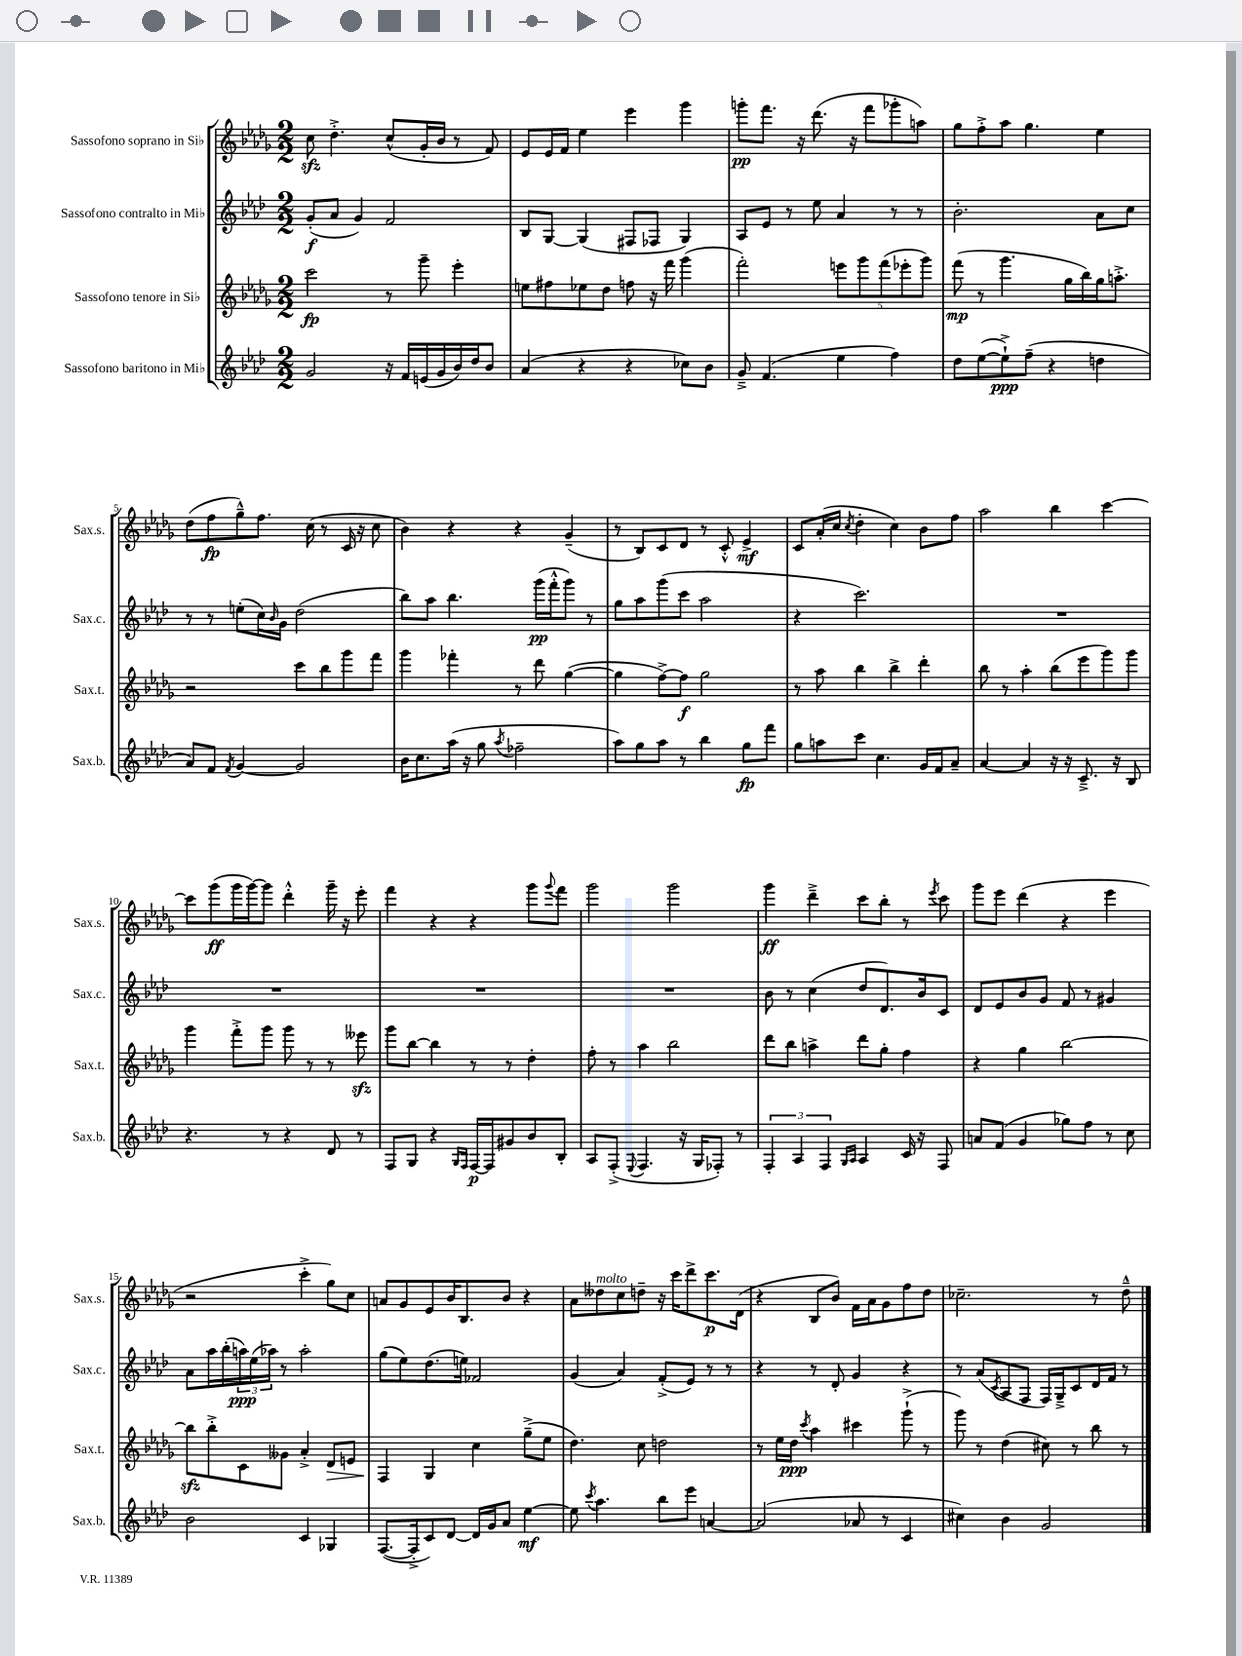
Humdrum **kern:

**kern	**dynam	**kern	**dynam	**kern	**dynam	**kern	**dynam
*part4	*part4	*part3	*part3	*part2	*part2	*part1	*part1
*staff4	*staff4	*staff3	*staff3	*staff2	*staff2	*staff1	*staff1
*I"Sassofono baritono in Mi♭	*	*I"Sassofono tenore in Si♭	*	*I"Sassofono contralto in Mi♭	*	*I"Sassofono soprano in Si♭	*
*I'Sax.b.	*	*I'Sax.t.	*	*I'Sax.c.	*	*I'Sax.s.	*
*clefG2	*	*clefG2	*	*clefG2	*	*clefG2	*
*k[b-e-a-d-]	*	*k[b-e-a-d-g-]	*	*k[b-e-a-d-]	*	*k[b-e-a-d-g-]	*
*M2/2	*	*M2/2	*	*M2/2	*	*M2/2	*
=1	=1	=1	=1	=1	=1	=1	=1
2g/	.	2ccc\	fp	(8g'/L	f	8cczz\	.
.	.	.	.	8a-/J	.	4.dd-'^\	.
.	.	.	.	4g/)	.	.	.
16r	.	8r	.	2f/	.	(8cc^^/L	.
16f/LL	.	.	.	.	.	.	.
(16en/	.	8ggg-~\	.	.	.	16g-'/L	.
16g/	.	.	.	.	.	16b-/JJ	.
16b-/)	.	4eee-'\	.	.	.	8r	.
16dd-/J	.	.	.	.	.	.	.
8b-/J	.	.	.	.	.	8f/)	.
=2	=2	=2	=2	=2	=2	=2	=2
(4a-/	.	8een\L	.	8B-/L	.	8e-/L	.
.	.	8ff#X\	.	[8G/J	.	16e-/L	.
.	.	.	.	.	.	16f/JJ	.
4r	.	8ee-X\	.	(4G/]	.	4ee-\	.
.	.	8dd-\J	.	.	.	.	.
4r	.	8ffn\	.	8F#X/L	.	4eee-\	.
.	.	16r	.	8F-X/J	.	.	.
.	.	16fff\	.	.	.	.	.
8cc-X\L)	.	(4ggg-\	.	4G/)	.	4ggg-\	.
8b-\J	.	.	.	.	.	.	.
=3	=3	=3	=3	=3	=3	=3	=3
8g~^/	.	2fff'\)	.	8A-/L	.	8gggn'\L	pp
(4.f/	.	.	.	8e-/J	.	8.fff\J	.
.	.	.	.	8r	.	.	.
.	.	.	.	.	.	16r	.
.	.	.	.	8ee-\	.	(8.ddd-\	.
4ee-\	.	10eeen\L	.	4a-/	.	.	.
.	.	.	.	.	.	16r	.
.	.	10ggg-\	.	.	.	.	.
.	.	.	.	.	.	8fff\L	.
.	.	(10fff\	.	.	.	.	.
4ff\)	.	.	.	8r	.	8ggg-X'\	.
.	.	10eee-X'\	.	.	.	.	.
.	.	.	.	8r	.	8aan\J)	.
.	.	10ggg-\J)	.	.	.	.	.
=4	=4	=4	=4	=4	=4	=4	=4
8dd-\L	.	(8fff\	mp	2.b-'\	.	8gg-\L	.
([8ee-\	.	8r	.	.	.	8ff'^\	.
8ee-`^\])	ppp	4.ggg-\	.	.	.	8aa-\J	.
(8ff~\J	.	.	.	.	.	4.gg-\	.
4r	.	.	.	.	.	.	.
.	.	16gg-\LL	.	.	.	.	.
.	.	16bb-\)	.	.	.	.	.
4ddn\	.	16gg-\J	.	8a-\L	.	4ee-\	.
.	.	8.aan'^\J	.	.	.	.	.
.	.	.	.	8cc\J	.	.	.
!!LO:LB:g=z
=5	=5	=5	=5	=5	=5	=5	=5
8a-/L)	.	2r	.	8r	.	(8dd-\L	.
8f/J	.	.	.	8r	.	8ff\	fp
8qf/	.	.	.	.	.	.	.
[4g/	.	.	.	(8een'\L	.	8gg-~^^\)	.
.	.	.	.	16cc\L)	.	8.ff\J	.
.	.	.	.	16qqb-/	.	.	.
.	.	.	.	16g\JJ	.	.	.
2g/]	.	8ccc\L	.	(2dd-\	.	.	.
.	.	.	.	.	.	(16cc\	.
.	.	8bb-\	.	.	.	8r	.
.	.	8ggg-\	.	.	.	16c/	.
.	.	.	.	.	.	16r	.
.	.	8fff\J	.	.	.	8cc\	.
=6	=6	=6	=6	=6	=6	=6	=6
16b-\KL	.	4ggg-\	.	8bb-\L)	.	4b-\)	.
8.cc\	.	.	.	.	.	.	.
.	.	.	.	8aa-\J	.	.	.
(16aa-\Jk	.	4fff-X'\	.	4.bb-\	.	4r	.
16r	.	.	.	.	.	.	.
8gg\	.	.	.	.	.	.	.
8qaa-/	.	.	.	.	.	.	.
2ff-X~\	.	8r	.	.	.	4r	.
.	.	8ddd-\	.	(16ggg\LL	pp	.	.
.	.	.	.	16fff'^^\J	.	.	.
.	.	([4gg-\	.	8ggg\J)	.	(4g-~/	.
.	.	.	.	8r	.	.	.
=7	=7	=7	=7	=7	=7	=7	=7
8aa-\L)	.	4gg-\]	.	8gg\L	.	8r	.
8gg\	.	.	.	8aa-\	.	8B-/L)	.
8aa-\J	.	[8ff^\L)	.	(8ggg\	.	8c/	.
8r	.	8ff\J]	f	8ccc\J	.	8d-/J	.
4bb-\	.	2gg-\	.	2aa-\	.	8r	.
.	.	.	.	.	.	8c'^^/	.
8gg\L	fp	.	.	.	.	4e-^/	mf
8fff\J	.	.	.	.	.	.	.
=8	=8	=8	=8	=8	=8	=8	=8
8gg\L	.	8r	.	4r	.	8c/L	.
8aan\	.	8aa-\	.	.	.	(16a-'/L	.
.	.	.	.	.	.	16cc/JJ	.
.	.	.	.	.	.	8qcc/	.
8ccc\J	.	4bb-\	.	2.ccc\)	.	4dd-'\	.
4.cc\	.	.	.	.	.	.	.
.	.	4bb-^\	.	.	.	4cc\)	.
16g/LL	.	4ddd-'\	.	.	.	8b-\L	.
16f/J	.	.	.	.	.	.	.
8a-~/J	.	.	.	.	.	8ff\J	.
=9	=9	=9	=9	=9	=9	=9	=9
[4a-/	.	8bb-\	.	1r	.	2aa-\	.
.	.	8r	.	.	.	.	.
4a-/]	.	4aa-'\	.	.	.	.	.
16r	.	(8bb-\L	.	.	.	4bb-\	.
16r	.	.	.	.	.	.	.
8.c~^/	.	8eee-\	.	.	.	.	.
.	.	8ggg-\)	.	.	.	[4ccc\	.
16r	.	.	.	.	.	.	.
8B-/	.	8ggg-\J	.	.	.	.	.
!!LO:LB:g=z
=10	=10	=10	=10	=10	=10	=10	=10
4.r	.	4ggg-\	.	1r	.	8ccc\L]	.
.	.	.	.	.	.	(8ggg-\	ff
.	.	8fff'^\L	.	.	.	16ggg-\L	.
.	.	.	.	.	.	[16ggg-\J)	.
8r	.	8ggg-\J	.	.	.	8ggg-\J]	.
4r	.	8ggg-\	.	.	.	4ddd-'^^\	.
.	.	8r	.	.	.	.	.
8d-/	.	8r	.	.	.	16ggg-~\	.
.	.	.	.	.	.	16r	.
8r	.	8eee--Xzz\	.	.	.	8eee-'\	.
=11	=11	=11	=11	=11	=11	=11	=11
8F/L	.	8ggg-\L	.	1r	.	4fff\	.
8G/J	.	[8bb-\J	.	.	.	.	.
4r	.	4bb-\]	.	.	.	4r	.
16qqG/LL	.	.	.	.	.	.	.
16qqF/JJ	.	.	.	.	.	.	.
[16F/LL	p	8r	.	.	.	4r	.
16F/J]	.	.	.	.	.	.	.
8g#X/	.	8r	.	.	.	.	.
8b-/	.	4dd-'\	.	.	.	8ggg-\L	.
.	.	.	.	.	.	8qqggg-/	.
8B-'/J	.	.	.	.	.	8fff\J	.
=12	=12	=12	=12	=12	=12	=12	=12
8A-/L	.	8ff'\	.	1r	.	2ggg-\	.
(8F'^/J	.	8r	.	.	.	.	.
8qqE-/	.	.	.	.	.	.	.
4.F/	.	4aa-\	.	.	.	.	.
.	.	2bb-\	.	.	.	2ggg-\	.
16r	.	.	.	.	.	.	.
16G/KL	.	.	.	.	.	.	.
8F-X'/J)	.	.	.	.	.	.	.
8r	.	.	.	.	.	.	.
=13	=13	=13	=13	=13	=13	=13	=13
6F'/	.	8ddd-\L	.	8b-\	.	4ggg-\	ff
.	.	8bb-\J	.	8r	.	.	.
6A-/	.	.	.	.	.	.	.
.	.	4aan^\	.	(4cc\	.	4ddd-~^\	.
6F/	.	.	.	.	.	.	.
16qqG/LL	.	.	.	.	.	.	.
16qqA-/JJ	.	.	.	.	.	.	.
4A-/	.	8ddd-\L	.	8dd-/L	.	8ccc\L	.
.	.	8gg-'\J	.	8.d-/)	.	8bb-'\J	.
16c/	.	4ff\	.	.	.	8r	.
16r	.	.	.	16b-/k	.	.	.
.	.	.	.	.	.	8qeee-/	.
8F/	.	.	.	8c/J	.	8ccc\	.
=14	=14	=14	=14	=14	=14	=14	=14
8an/L	.	4r	.	8d-/L	.	8ggg-\L	.
(8f/J	.	.	.	8e-/	.	8eee-\J	.
4g/	.	4gg-\	.	8b-/	.	(4ddd-\	.
.	.	.	.	8g/J	.	.	.
8gg-X\L)	.	[2bb-\	.	8f/	.	4r	.
8ff\J	.	.	.	8r	.	.	.
8r	.	.	.	4g#X/	.	4eee-\	.
8cc\	.	.	.	.	.	.	.
!!LO:LB:g=z
=15	=15	=15	=15	=15	=15	=15	=15
2b-\	.	8bb-zz\L]	.	8a-\L	.	2r	.
.	.	8bb-'^\	.	16aa-\L	.	.	.
.	.	.	.	(16bb-'\	.	.	.
.	.	8c\	.	24aan\)	ppp	.	.
.	.	.	.	(24ee-\	.	.	.
.	.	.	.	24aa-X\JJ)	.	.	.
.	.	8g--X\J	.	8r	.	.	.
4c/	.	4a-'^/	.	2aa-'\	.	4ccc'^\	.
!	!	!	!LO:HP:b	!	!	!	!
4G-X/	.	8d-/L	>	.	.	8gg-\L)	.
.	.	8en/J	.	.	.	8cc\J	.
=16	=16	=16	=16	=16	=16	=16	=16
([8.F/L	.	4F/	.	(8gg\L	.	8an/L	.
.	.	.	.	8ee-\)	.	8g-/	.
16F'^/k]	.	.	.	.	.	.	.
8c/)	.	4G-/	]	(8.dd-\	.	8e-/	.
[8d-/J	.	.	.	.	.	16b-/K	.
.	.	.	.	16een\Jk)	.	8.B-/	.
16d-/LL]	.	4cc\	.	2f-X/	.	.	.
16g/J	.	.	.	.	.	.	.
8a-/J	.	.	.	.	.	8b-/J	.
[4ee-\	mf	(8gg-~^\L	.	.	.	4r	.
.	.	8ee-\J	.	.	.	.	.
=17	=17	=17	=17	=17	=17	=17	=17
8ee-\]	.	4.dd-\)	.	(4g/	.	8a-\L	.
8qccc/	.	.	.	.	.	.	.
!	!	!	!	!	!	!LO:TX:a:i:t=molto	!
4.aa-\	.	.	.	.	.	8dd--X\	.
.	.	.	.	4a-/)	.	8cc\	.
.	.	8cc\	.	.	.	8ddn~\J	.
8bb-\L	.	2ddn\	.	(8f'^/L	.	16r	.
.	.	.	.	.	.	16ccc\KL	.
8eee-\J	.	.	.	8e-/J)	.	8ddd-^\	.
[4an/	.	.	.	8r	.	8.ccc\	p
.	.	.	.	8r	.	.	.
.	.	.	.	.	.	(16d-\Jk	.
=18	=18	=18	=18	=18	=18	=18	=18
(2a/]	.	8r	.	4r	.	4r	.
.	.	16ee-\LL	.	.	.	.	.
.	.	16dd-\JJ	ppp	.	.	.	.
.	.	8qccc/	.	.	.	.	.
.	.	4aa-\	.	8r	.	8B-/L	.
.	.	.	.	8d-'/	.	8b-/J)	.
8a-X/	.	4ccc#X\	.	4g/	.	16f\LL	.
.	.	.	.	.	.	16a-\J	.
8r	.	.	.	.	.	8g-\	.
4c/	.	(8ggg-`^\	.	4r	.	8ff\	.
.	.	8r	.	.	.	8dd-\J	.
=19	=19	=19	=19	=19	=19	=19	=19
4cc#X\)	.	8ggg-\)	.	8r	.	2.cc-X~\	.
.	.	8r	.	(8a-/L	.	.	.
.	.	.	.	8qc/	.	.	.
4b-\	.	(4dd-\	.	8A-/	.	.	.
.	.	.	.	8F/J	.	.	.
2g/	.	8cc#X\)	.	16F/LL)	.	.	.
.	.	.	.	16G~^/J	.	.	.
.	.	8r	.	8c/	.	.	.
.	.	8bb-\	.	16d-/L	.	8r	.
.	.	.	.	16f/JJ	.	.	.
.	.	8r	.	8r	.	8dd-~^^\	.
==	==	==	==	==	==	==	==
*-	*-	*-	*-	*-	*-	*-	*-
